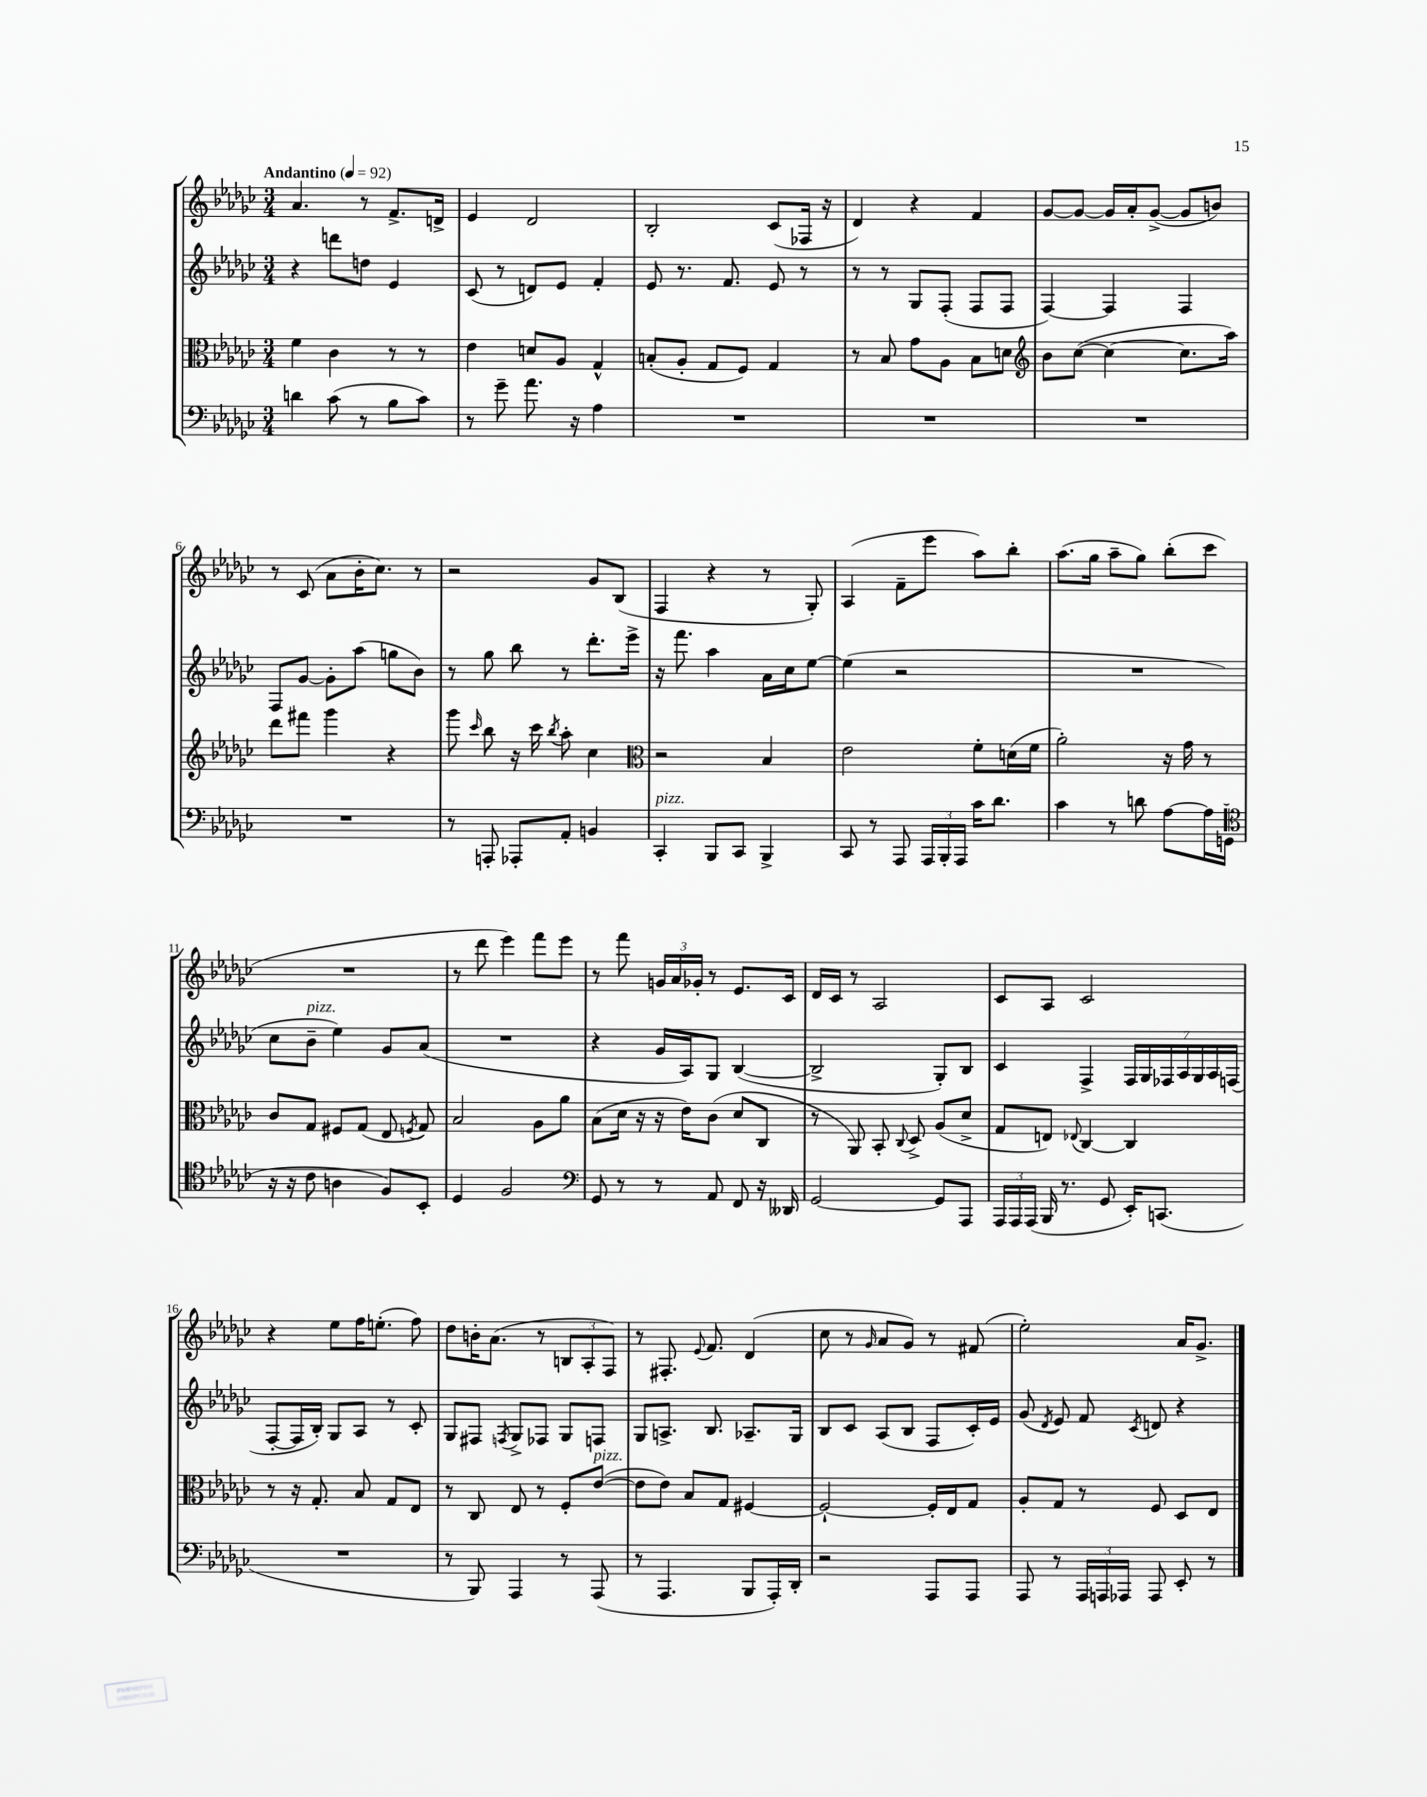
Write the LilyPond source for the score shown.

<<
\new StaffGroup <<
\new Staff = "s0" {
    \clef treble \key ges \major \numericTimeSignature \time 3/4 \tempo "Andantino" 4 = 92
    \autoBeamOff aes'4. r8 f'8.[-> d'16]-> |
    ees'4 des'2 |
    bes2-. ces'8[( fes16] r16 |
    des'4) r4 f'4 |
    ges'8[~ ges'8]~ ges'16[ aes'16-. ges'8]~->( ges'8[ b'8]) |
    r8 ces'8( aes'8[ bes'16-. ces''8.]) r8 |
    r2 ges'8[ bes8]( |
    f4 r4 r8 ges8-.) |
    aes4( f'8[-- ees'''8] aes''8[) bes''8]-. |
    aes''8.[( ges''16] aes''8[-- ges''8]) bes''8[-.( ces'''8] |
    R2. |
    r8 des'''8 ees'''4) f'''8[ ees'''8] |
    r8 f'''8 \tuplet 3/2 { g'16[ aes'16 ges'16]-. } r8 ees'8.[ ces'16] |
    des'16[ ces'16] r8 aes2 |
    ces'8[ aes8] ces'2 |
    r4 ees''8[ f''16 e''8.]-.( f''8) |
    des''8[ b'16-. aes'8.]( r8 \tuplet 3/2 { b8[ aes8-. f8]) } |
    r8 fis8.-. \appoggiatura { ees'8 } f'8. des'4( |
    ces''8 r8 \grace { ges'16 } aes'8[ ges'8]) r8 fis'8( |
    ees''2-.) aes'16[ ges'8.]-> \bar "|." |
}
\new Staff = "s1" {
    \clef treble \key ges \major \numericTimeSignature \time 3/4
    \autoBeamOff r4 d'''8[ d''8] ees'4 |
    ces'8( r8 d'8[) ees'8] f'4-. |
    ees'8 r8. f'8. ees'8 r8 |
    r8 r8 ges8[ f8]-.( f8[ f8] |
    f4~) f4 f4 |
    f8[ ges'8]~ ges'8[-. aes''8]( g''8[ bes'8]) |
    r8 ges''8 bes''8 r8 des'''8.[-. ees'''16]-> |
    r16 f'''8. aes''4 aes'16[ ces''16 ees''8]~ |
    ees''4( r2 |
    R2. |
    ces''8[ bes'8]--^\markup { \italic "pizz." } ees''4) ges'8[ aes'8]( |
    R2. |
    r4 ges'16[ aes16) ges8] bes4~( |
    bes2-> ges8[-.) bes8] |
    ces'4 f4-> \tuplet 7/4 { f16[ ges16 fes16 aes16 ges16 aes16 f16]( } |
    f8[~-. f16 bes16]-.) ges8[ aes8] r8 ces'8-. |
    ges8[ fis8] \acciaccatura { f8 } ges8[-> fes8] ges8[ f8] |
    ges8[ a8.]-> bes8. aes8.[-- ges16] |
    bes8[ ces'8] aes8[( bes8] f8[ ces'16-.) ees'16] |
    ges'8( \acciaccatura { des'8 } ees'8) f'8 \acciaccatura { ces'8 } d'8 r4 \bar "|." |
}
\new Staff = "s2" {
    \clef alto \key ges \major \numericTimeSignature \time 3/4
    \autoBeamOff f'4 ces'4 r8 r8 |
    ees'4 d'8[ aes8] ges4-^ |
    b8[-.( aes8]-. ges8[ f8]) ges4 |
    r8 bes8 ges'8[ aes8] bes8[ d'8] |
    \clef treble bes'8[ ces''8]~( ces''4~ ces''8.[ aes''16]) |
    des'''8[ fis'''8] ges'''4 r4 |
    ges'''8 \grace { ces'''16 } bes''8 r16 ces'''16 \acciaccatura { bes''8 } aes''8-. ces''4 |
    \clef alto r2 bes4 |
    ees'2 f'8[-. d'16( f'16] |
    aes'2-.) r16 ges'16 r8 |
    ces'8[ ges8] fis8[ ges8]( ees8 \acciaccatura { f8 } ges8) |
    bes2 aes8[ aes'8] |
    bes8[( des'16] r16 r16 ees'16[) ces'8]( des'8[ ces8] |
    r8 aes,8) bes,8-. \appoggiatura { ces8 } des8-> aes8[( des'8]-> |
    ges8[ e8]) \appoggiatura { ees8 } ces4~ ces4 |
    r8 r16 ges8.-. bes8 ges8[ ees8] |
    r8 ces8 ees8 r8 f8[-. ees'8]~^\markup { \italic "pizz." }( |
    ees'8[ ees'8]) bes8[ ges8] fis4~ |
    fis2~-! fis16[-. ees16 ges8] |
    aes8[-. ges8] r8 f8 des8[ ees8] \bar "|." |
}
\new Staff = "s3" {
    \clef bass \key ges \major \numericTimeSignature \time 3/4
    \autoBeamOff d'4 ces'8( r8 bes8[ ces'8]) |
    r8 ges'8-- aes'8. r16 aes4 |
    R2. |
    R2. |
    R2. |
    R2. |
    r8 a,,8-. aes,,8[-. aes,8]-. b,4 |
    ces,4-.^\markup { \italic "pizz." } bes,,8[ ces,8] bes,,4-> |
    ces,8 r8 aes,,8 \tuplet 3/2 { aes,,16[ bes,,16-. aes,,16] } ces'16[ des'8.] |
    ces'4 r8 d'8 aes8[~ aes16 g,16]( |
    \clef tenor r16 r16 ces'8 a4 f8[) bes,8]-. |
    des4 f2 |
    \clef bass ges,8 r8 r8 aes,8 f,8 r16 deses,16 |
    ges,2~ ges,8[ aes,,8] |
    \tuplet 3/2 { aes,,16[ aes,,16 aes,,16]( } bes,,16 r8. ges,8 ees,16[-.) c,8.]( |
    R2. |
    r8 bes,,8) aes,,4 r8 aes,,8( |
    r8 aes,,4. bes,,8[ aes,,16-.) des,16]-. |
    r2 aes,,8[ aes,,8] |
    aes,,8 r8 \tuplet 3/2 { aes,,16[ a,,16 aes,,16] } aes,,8 ees,8-. r8 \bar "|." |
}
>>
>>
